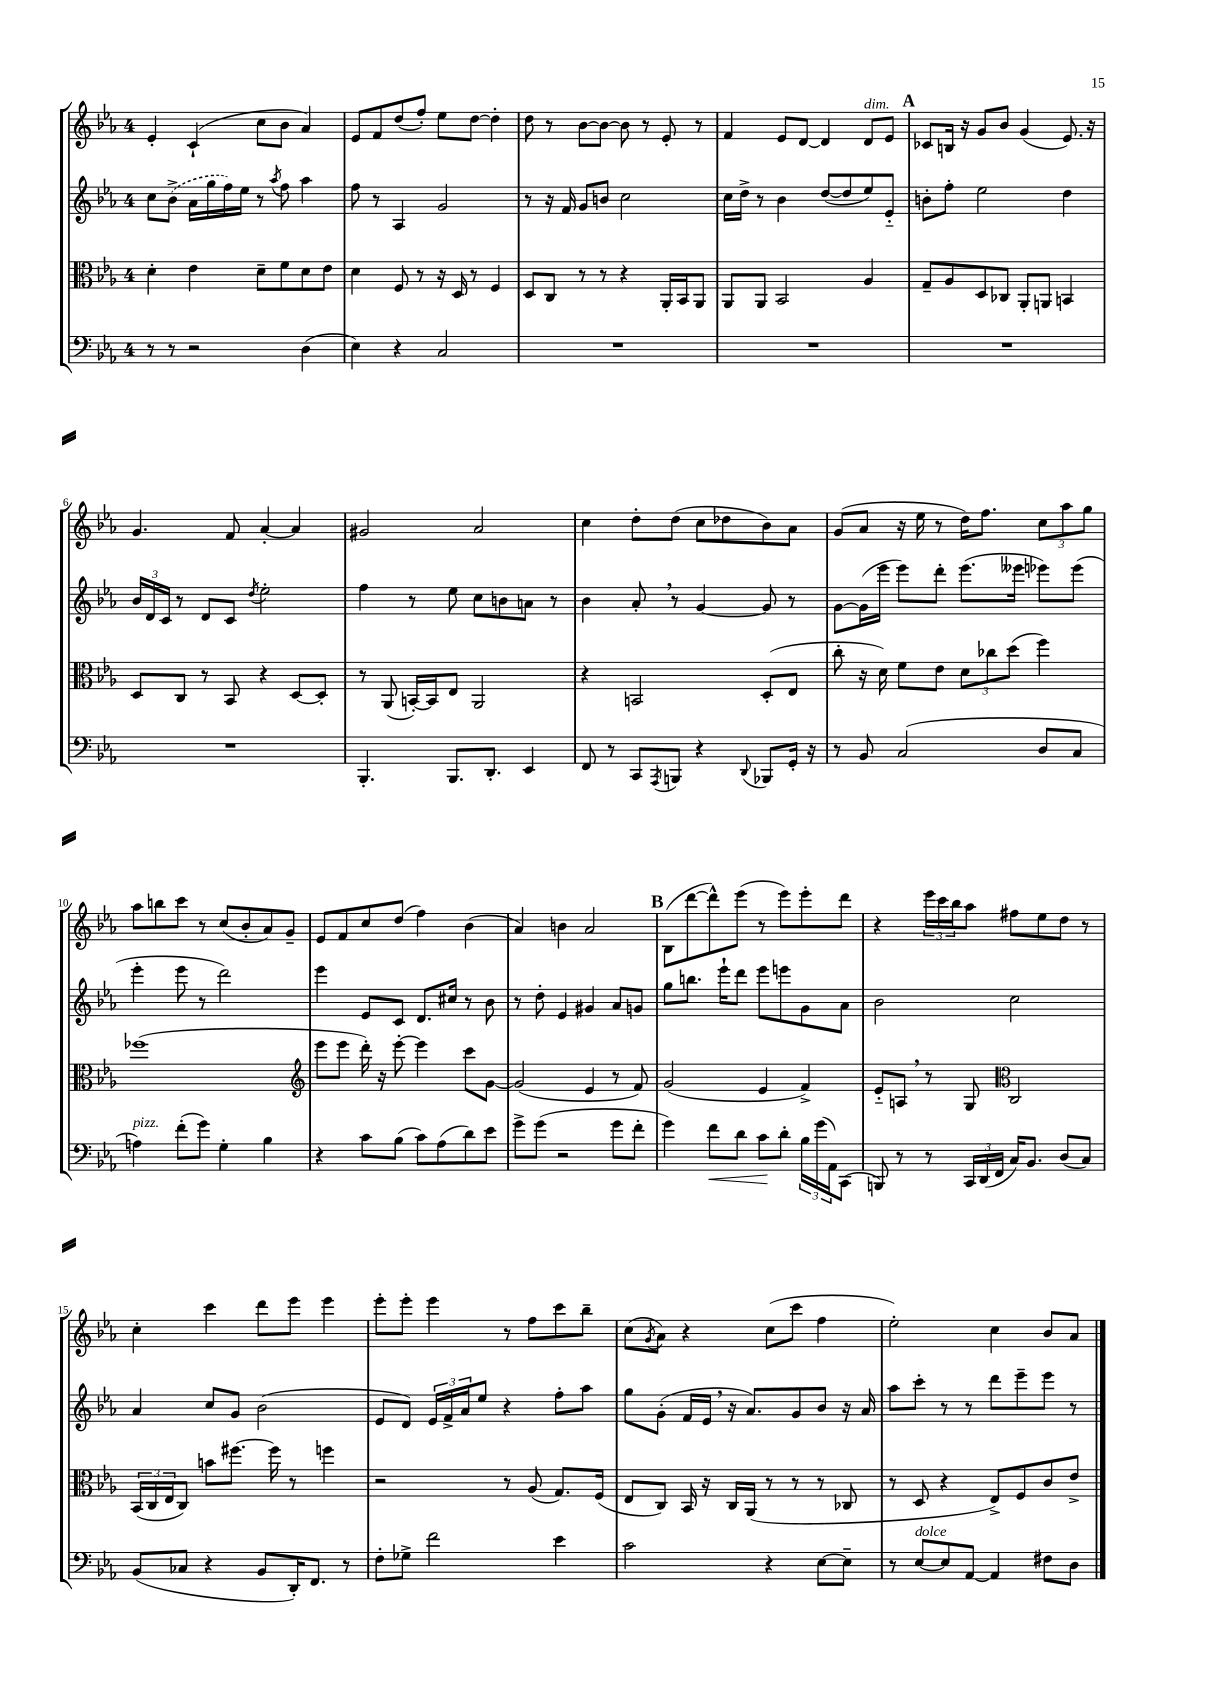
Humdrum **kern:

**kern	**kern	**kern	**kern
*staff4	*staff3	*staff2	*staff1
*clefF4	*clefC3	*clefG2	*clefG2
*k[b-e-a-]	*k[b-e-a-]	*k[b-e-a-]	*k[b-e-a-]
*M4/4	*M4/4	*M4/4	*M4/4
8r	4d'\	8cc\L	4e-'/
8r	.	(8b-^\J	.
2r	4e-\	16a-\LL	(4c`/
.	.	16gg\	.
.	.	16ff\)	.
.	.	16ee-\JJ	.
.	8d~\L	8r	8cc\L
.	.	8qaa-/	.
.	8f\	8ff\	8b-\J
(4D\	8d\	4aa-\	4a-/)
.	8e-\J	.	.
=	=	=	=
4E-\)	4d\	8ff\	8e-/L
.	.	8r	8f/
4r	8F/	4A-/	(8dd/
.	8r	.	8ff'/J)
2C/	16r	2g/	8ee-\L
.	16D/	.	.
.	8r	.	[8dd\J
.	4F/	.	4dd'\]
=	=	=	=
1r	8D/L	8r	8dd\
.	8C/J	16r	8r
.	.	16f/	.
.	8r	8g/L	[8b-\L
.	8r	8b/J	8b-\_J
.	4r	2cc\	8b-\]
.	.	.	8r
.	16AA-'/LL	.	8e-'/
.	16BB-/J	.	.
.	8AA-/J	.	8r
=	=	=	=
1r	8AA-/L	16cc\LL	4f/
.	.	16dd^\JJ	.
.	8AA-/J	8r	.
.	2BB-/	4b-\	8e-/L
.	.	.	[8d/J
.	.	([8dd/L	4d/]
.	.	8dd/]	.
.	4A-/	8ee-/)	8d/L
.	.	8e-'~/J	8e-/J
=	=	=	=
1r	8G~/L	8b'\L	8c-/L
.	8A-/	8ff'\J	16B/Jk
.	.	.	16r
.	8D/	2ee-\	8g/L
.	8C-/J	.	8b-/J
.	8AA-'/L	.	(4g/
.	8AA/J	.	.
.	4BB/	4dd\	8.e-/)
.	.	.	16r
=	=	=	=
1r	8D/L	24b-/LL	4.g/
.	.	24d/	.
.	.	24c/JJ	.
.	8C/J	8r	.
.	8r	8d/L	.
.	8BB-/	8c/J	8f/
.	.	8qdd/	.
.	4r	2ee-'\	[4a-'/
.	[8D/L	.	4a-/]
.	8D'/]J	.	.
=	=	=	=
4.BBB-'/	8r	4ff\	2g#/
.	(8AA-/	.	.
.	[16BB'/LL)	8r	.
.	16BB/]J	.	.
8.BBB-/L	8E-/J	8ee-\	.
.	2AA-/	8cc\L	2a-/
8.DD'/J	.	.	.
.	.	8b\	.
4EE-/	.	8a\J	.
.	.	8r	.
=	=	=	=
8FF/	4r	4b-\	4cc\
8r	.	.	.
8CC/L	2BB/	8a-'/	8dd'\L
8qAAA-/	.	.	.
8BBB/J	.	8r	(8dd\J
4r	.	[4g/	8cc\L
.	.	.	8dd-\
8qqDD/	.	.	.
8BBB-/L	(8D'/L	8g/]	8b-\)
16GG'/Jk	8E-/J	8r	8a-\J
16r	.	.	.
=	=	=	=
8r	8cc'\	[8g\L	(8g/L
8BB-/	16r	(16g\]L	8a-/J
.	16d\)	16eee-\JJ	.
(2C/	8f\L	8eee-\L)	16r
.	.	.	16ee-\
.	8e-\J	8ddd'\J	8r
.	12d\L	(8.eee-\L	16dd\LK)
.	.	.	8.ff\J
.	12cc-\	.	.
.	(12dd\J	.	.
.	.	16eee--\Jk	.
8D/L	4ff\)	8eee-\L)	12cc\L
.	.	.	12aa-\
8C/J	.	(8eee-\J	.
.	.	.	12gg\J
=	=	=	=
4A\)	(1ff-	4eee-'\	8aa-\L
.	.	.	8bb\
(8f'\L	.	8eee-\	8ccc\J
8g\J)	.	8r	8r
4G'\	.	2ddd\)	(8cc/L
.	.	.	8b-'/
4B-\	.	.	8a-/)
.	.	.	8g~/J
=	=	=	=
*	*clefG2	*	*
4r	8eee-\L	4eee-\	8e-/L
.	8eee-\J	.	8f/
8c\L	16ddd'\)	8e-/L	8cc/
.	16r	.	.
(8B-\J	[8eee-'\	8c/J	(8dd/J
8c\L)	4eee-\]	8.d/L	4ff\)
(8A-\	.	.	.
.	.	16cc#/Jk	.
8d\)	8ccc\L	8r	(4b-\
8e-\J	[8g\J	8b-\	.
=	=	=	=
8g^\L	(2g/]	8r	4a-/)
(8g\J	.	8dd'\	.
2r	.	4e-/	4b\
.	4e-/	4g#/	2a-/
8g\L	8r	8a-/L	.
8f'\J	8f/)	8g/J	.
=	=	=	=
4g\)	(2g/	8gg\L	(8B-\L
.	.	8.bb\J	[8ddd\
8f\L	.	.	8ddd^^\])
.	.	16eee-`\LK	.
8d\J	.	8ddd\J	(8eee-\J
8c\L	4e-/	8eee-\L	8r
8d'\J	.	8eee\	8eee-\L)
24B-\LL	4f^/)	8g\	8eee-'\
(24g\	.	.	.
24AA-\J)	.	.	.
(8CC\J	.	8a-\J	8ddd\J
=	=	=	=
8BBB/)	8e-'~/L	2b-\	4r
8r	8A/J	.	.
8r	8r	.	24eee-\LL
.	.	.	24ccc\
.	.	.	24bb-\J
24CC/LL	8G/	.	8aa-\J
(24DD/	.	.	.
24FF/JJ	.	.	.
*	*clefC3	*	*
16C/LK)	2C/	2cc\	8ff#\L
8.BB-/J	.	.	.
.	.	.	8ee-\
(8D/L	.	.	8dd\J
8C/J)	.	.	8r
=	=	=	=
(8BB-/L	(24BB-/LL	4a-/	4cc'\
.	24C/	.	.
.	24E-/J	.	.
8C-/J	8C/J)	.	.
4r	8b\L	8cc/L	4ccc\
.	[8.ff#\J	8g/J	.
8BB-/L	.	(2b-\	8ddd\L
.	16ff#\]	.	.
16DD'/K)	8r	.	8eee-\J
8.FF/J	.	.	.
.	4ff\	.	4eee-\
8r	.	.	.
=	=	=	=
8F'\L	2r	8e-/L	8eee-'\L
8G-^\J	.	8d/J)	8eee-'\J
2f\	.	24e-/LL	4eee-\
.	.	24f^/	.
.	.	24a-/J	.
.	.	8ee-/J	.
.	8r	4r	8r
.	(8A-/	.	8ff\L
4e-\	8.G/L)	8ff'\L	8ccc\
.	.	8aa-\J	8bb-~\J
.	(16F/Jk	.	.
=	=	=	=
2c\	8E-/L	8gg\L	(8cc\L
.	.	.	8qg/
.	8C/J)	(8g'\J	8a-\J)
.	16BB-/	16f/LL	4r
.	16r	16e-/JJ	.
.	16C/LL	16r	.
.	(16AA-/JJ	8.a-/L)	.
4r	8r	.	(8cc\L
.	8r	8g/	8ccc\J
[8E-\L	8r	8b-/J	4ff\
8E-~\]J	8C-/	16r	.
.	.	16a-/	.
=	=	=	=
8r	8r	8aa-\L	2ee-'\)
[8E-/L	8D/	8ccc'\J	.
8E-/]	4r	8r	.
[8AA-/J	.	8r	.
4AA-/]	8E-^/L)	8ddd\L	4cc\
.	8F/	8eee-~\	.
8F#\L	8c/	8eee-\J	8b-/L
8D\J	8e-^/J	8r	8a-/J
==	==	==	==
*-	*-	*-	*-
